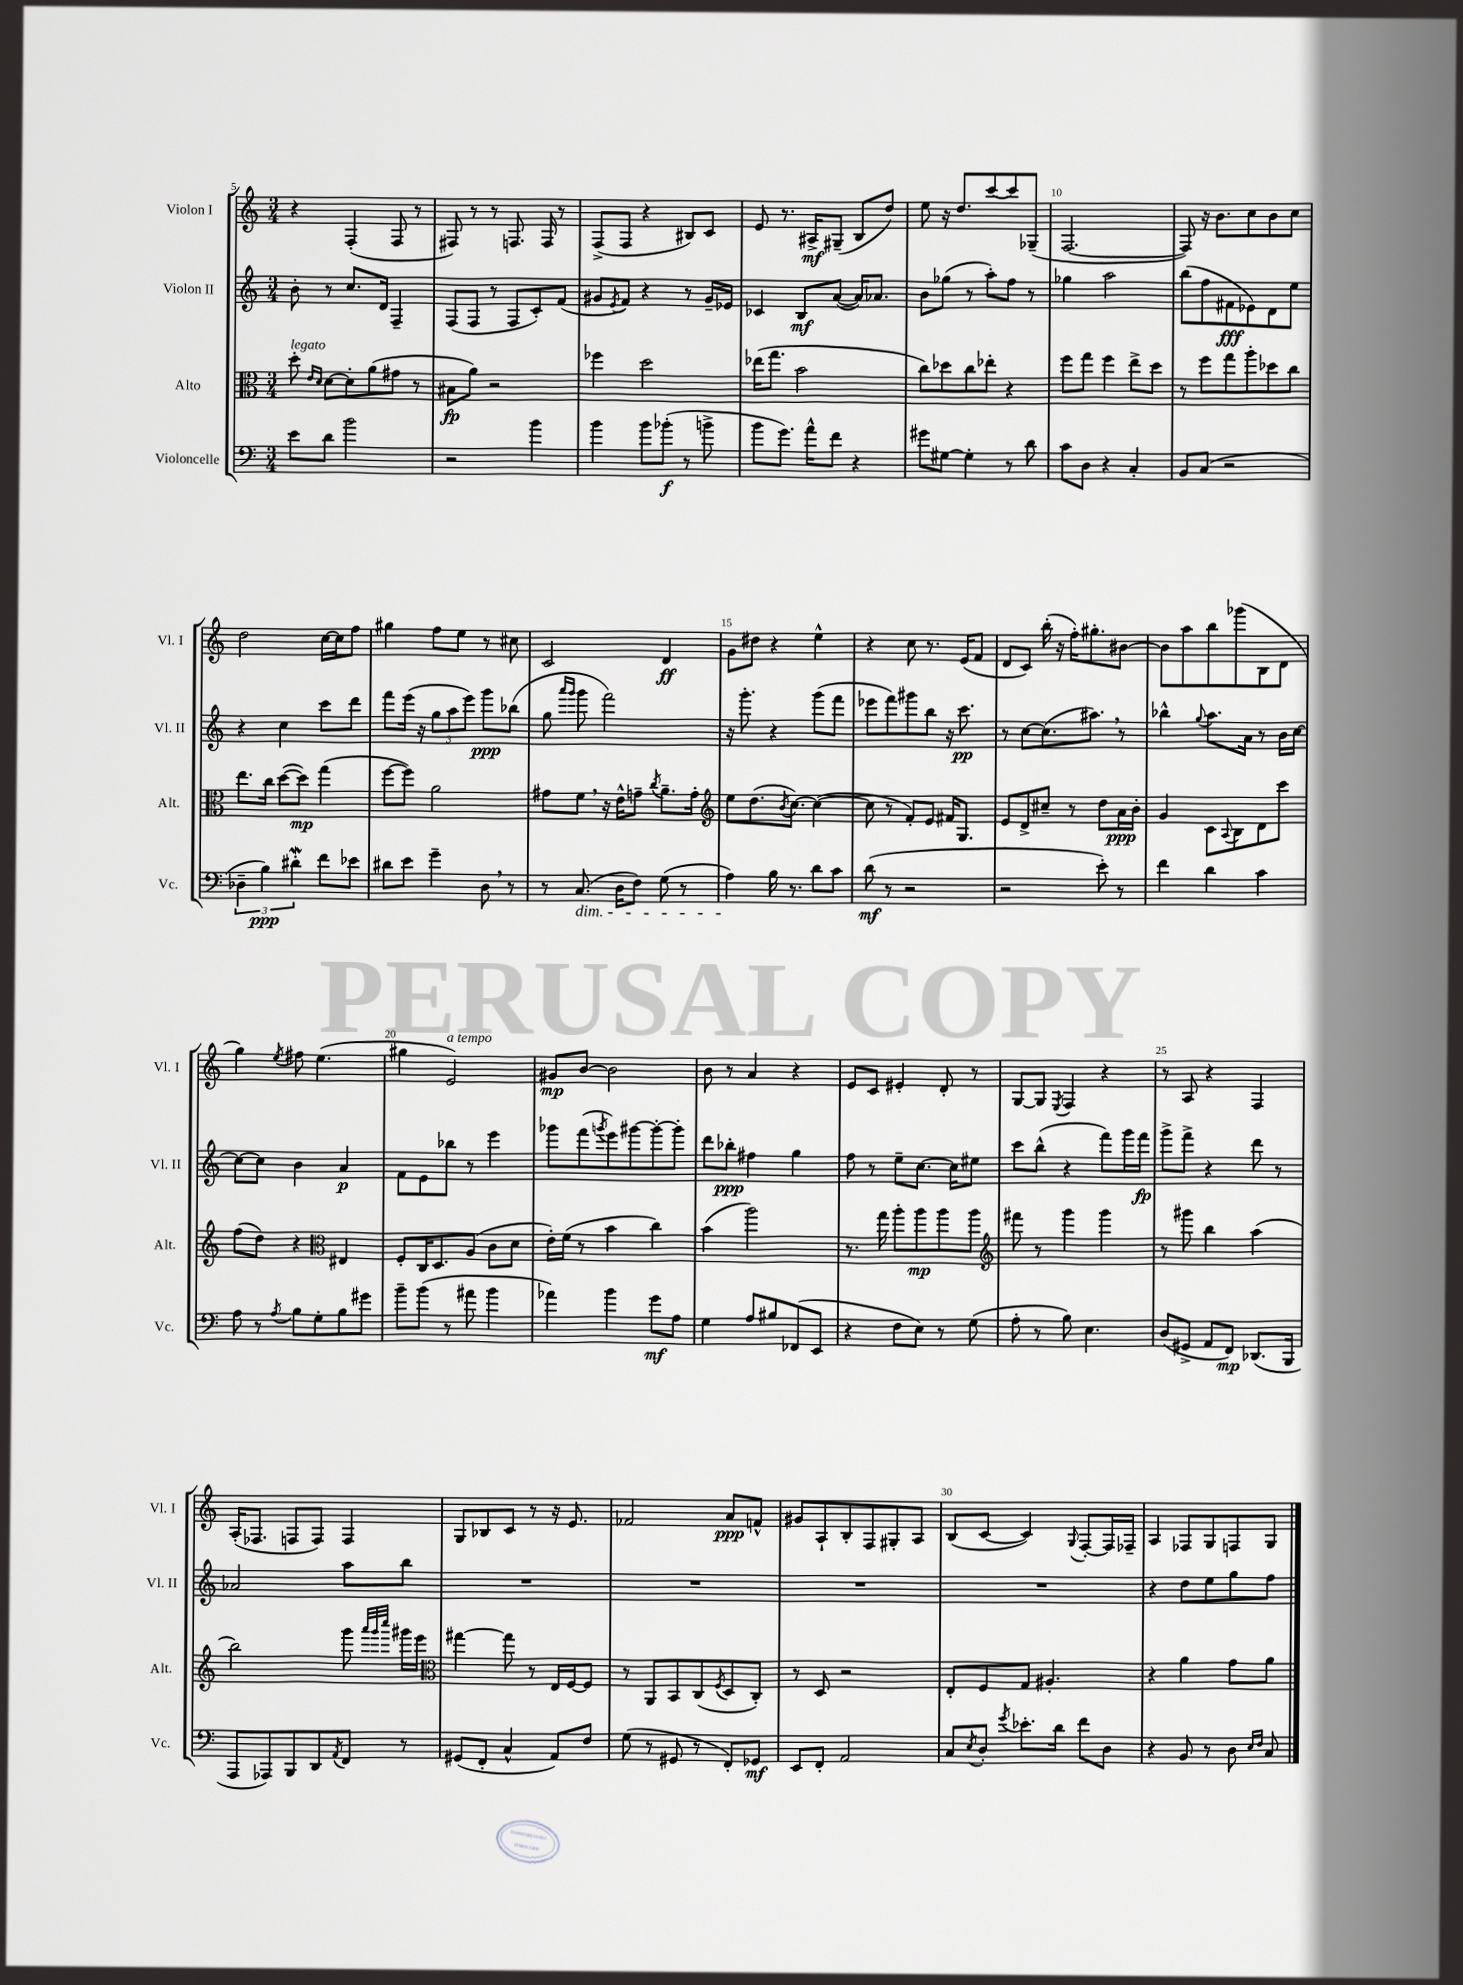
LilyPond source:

<<
\new StaffGroup <<
\new Staff = "s0" \with { instrumentName = "Violon I" shortInstrumentName = "Vl. I" } {
    \clef treble \key c \major \numericTimeSignature \time 3/4
    r4 f4-.( f8 r8 |
    fis8) r8 r8 f8. f16 r8 |
    f8->( f8 r4 bis8) c'8 |
    e'8 r8. ais16->\mf gis8--( b8 d''8) |
    e''8 r16 d''8. c'''8~ c'''8 ges8--( |
    f2.~ |
    f8) r16 b'8. c''8 b'8 c''8 |
    d''2 c''16~ c''16 f''8 |
    gis''4 f''8 e''8 r8 cis''8 |
    c'2 d'4\ff |
    g'8 dis''8 r4 e''4-^ |
    r4 c''8 r8. e'16( f'8 |
    d'8 c'8) b''16-.( r16 f''16-.) gis''8.-. bis'8~ |
    bis'8 a''8 b''8 ges'''8( b8 d'8 |
    g''4) \acciaccatura { e''8 } fis''8 e''4.( |
    gis''4 e'2^\markup { \italic "a tempo" }) |
    gis'8\mp b'8~ b'2 |
    b'8 r8 a'4 r4 |
    e'8 c'8 eis'4-. d'8-. r8 |
    g8~ g8 \acciaccatura { e8 } f4 r4 |
    r8 a8 r4 f4 |
    a16-.( fes8. f8 f8) f4 |
    g8 bes8 c'8 r8 r16 e'8. |
    fes'2 a'8\ppp f'8-^ |
    gis'8 a8-! b8-. f8 gis8-. a8 |
    b8( c'8~ c'4) \appoggiatura { g8 } f8~-. f16 fes16-- |
    a4 fes8 g8 f8 g8 \bar "|." |
}
\new Staff = "s1" \with { instrumentName = "Violon II" shortInstrumentName = "Vl. II" } {
    \clef treble \key c \major \numericTimeSignature \time 3/4
    b'8-. r8 c''8. d'16 f4-- |
    f8( f8 r8 f8 c'8-.) f'8( |
    gis'8 \acciaccatura { e'8 } f'8) r4 r8 gis'16-- ees'16 |
    ces'4 b8\mf a'8~( a'16) aes'8. |
    b'8 ges''8( r8 a''8-.) f''8 r8 |
    ges''4 a''2 |
    b''8( f''8 fis'8\fff ees'8) d'8 e''8 |
    r4 c''4 c'''8 d'''8 |
    f'''8 e'''16( r16 \tuplet 3/2 { g''8 a''8 e'''8) } g'''8\ppp bes''8( |
    g''8 \grace { a'''16 g'''16 } g'''8 f'''2) |
    r16 g'''8.-. r4 g'''8( f'''8 |
    ees'''8 f'''8) gis'''8 b''8 r16 c'''8.\pp |
    r8 c''8~ c''8.( ais''8.) \breathe r8 |
    bes''4-^ \appoggiatura { g''8 } a''8. a'16 r8 b'16 c''16~ |
    c''8~ c''8 b'4 a'4\p |
    f'8 e'8 bes''8 r8 e'''4 |
    ges'''8 f'''8( \acciaccatura { g'''8 } e'''8) gis'''8~ gis'''8~-. gis'''8-. |
    d'''8 bes''8-.\ppp fis''4 g''4 |
    f''8 r8 e''8-- c''8.~ c''16 eis''8 |
    c'''8 b''8-^( r4 f'''8) g'''16 f'''16\fp |
    g'''8-> f'''8-> r4 d'''8 r8 |
    aes'2 a''8 b''8 |
    R2. |
    R2. |
    R2. |
    R2. |
    r4 d''8 e''8 g''8 f''8 \bar "|." |
}
\new Staff = "s2" \with { instrumentName = "Alto" shortInstrumentName = "Alt." } {
    \clef alto \key c \major \numericTimeSignature \time 3/4
    d''8-.^\markup { \italic "legato" } \grace { e'16 d'16 } d'8~ d'8-. a'8( gis'8 r8 |
    bis8\fp a'8) r2 |
    fes''4 d''2 |
    ees''16( g''8. b'2 |
    c''8) des''8 c''8 ees''8-. r4 |
    f''8 g''8 f''4 e''8-> d''8 |
    r8 f''8 g''8 a''8-. des''8 c''8 |
    e''8. c''16 d''8~( d''8\mp) g''4( |
    f''8~ f''8) a'2 |
    gis'8 f'8 \breathe r16 e'16-^ g'8-- \acciaccatura { c''8 } a'8.-- g'16-. |
    \clef treble e''8 d''8.( \acciaccatura { b'8 } c''8.~) c''4~( |
    c''8 r8 f'8-.) e'8 fis'16 g8. |
    e'8 d'8-> cis''8-- r8 d''8 a'16\ppp b'16-. |
    g'4 c'8 \appoggiatura { a8 } b8 d'8 c'''8 |
    f''8( d''8) r4 \clef alto eis4 |
    f8-. c16 d8. a8( c'8 d'8 |
    e'16-.) f'16( r8 b'4 c''4) |
    b'4( a''2) |
    r8. g''16 a''8-. a''8\mp a''8 a''8 |
    \clef treble fis'''8 r8 g'''4 g'''4 |
    r8 gis'''8 b''4 a''4( |
    b''2) g'''8 \grace { a'''32 g'''32 c''''32 } gis'''16 e'''16 |
    \clef alto gis''4~ gis''8 r8 e16 f16~ f8 |
    r8 a,8 b,8 c8( \acciaccatura { f8 } d8 c8-.) |
    r8 d8 r2 |
    e8-. f8 g8 ais4.-. |
    r4 a'4 g'8 a'8 \bar "|." |
}
\new Staff = "s3" \with { instrumentName = "Violoncelle" shortInstrumentName = "Vc." } {
    \clef bass \key c \major \numericTimeSignature \time 3/4
    e'8 d'8 b'2 |
    r2 b'4 |
    b'4 b'8 bes'8-.\f( r8 b'8-> |
    b'8 g'8.) a'16-^ f'8 r4 |
    gis'8 gis8~ gis4-. r8 d'8 |
    c'8 d8 r4 c4-. |
    b,8 c8( r2 |
    \tuplet 3/2 { des4-- b4\ppp) dis'4-.\mordent } f'8 ees'8 |
    dis'8 e'8 g'4-- d8 \breathe r8 |
    r8 c8.\dim( d16 f8) g8( r8 |
    a4\!) b16 r8. d'8 c'8 |
    d'8\mf( r8 r2 |
    r2 e'8-.) r8 |
    f'4 d'4 c'4 |
    a8 r8 \acciaccatura { a8 } b8 g8-. b8 gis'8 |
    b'8-- b'8( r8 ais'8 b'4 |
    aes'4) b'4 g'8\mf a8 |
    g4 a8 bis8 fes,8( e,8 |
    r4 f8 e8) r8 g8( |
    a8-. r8 b8) e4. |
    d8( gis,8-> a,8 f,8\mp) des,8.( b,,16 |
    a,,8 aes,,8) b,,8 d,8 \acciaccatura { a,8 } f,8 r8 |
    gis,8( f,8-. c4-^ a,8) f8 |
    g8( r8 gis,8 r8 f,8-.) ges,8\mf |
    e,8 f,8-. a,2 |
    c8 \acciaccatura { e8 } d8-. \acciaccatura { g'8 } ees'8.-. d'16 f'8 d8 |
    r4 b,8 r8 d8 \grace { e16 f16 } c8 \bar "|." |
}
>>
>>
\layout { \context { \Score currentBarNumber = #5 \override BarNumber.break-visibility = ##(#f #t #t) barNumberVisibility = #(every-nth-bar-number-visible 5) } }
